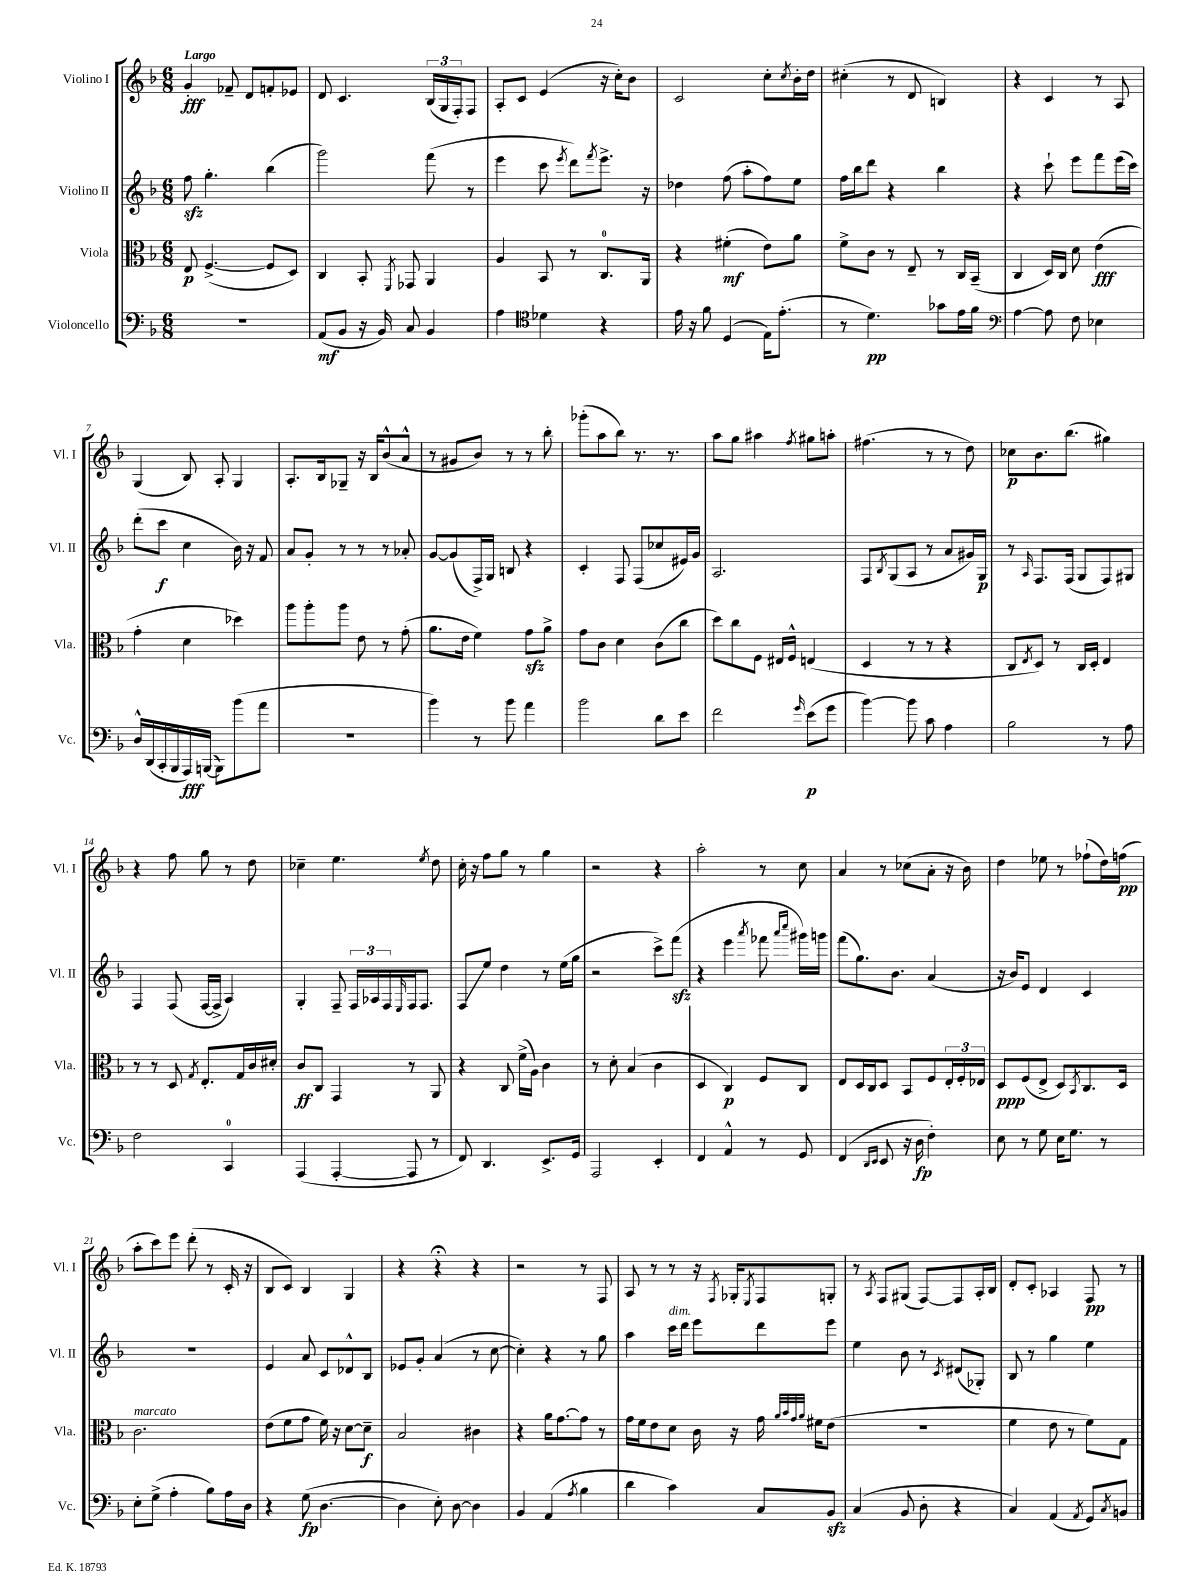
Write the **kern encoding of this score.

**kern	**kern	**kern	**kern
*staff4	*staff3	*staff2	*staff1
*clefF4	*clefC3	*clefG2	*clefG2
*k[b-]	*k[b-]	*k[b-]	*k[b-]
*M6/8	*M6/8	*M6/8	*M6/8
2.r	8E/	8ff\	4g'/
.	([4.F^/	4.gg'\	.
.	.	.	8f-~/
.	.	.	8d/L
.	8F/]L	(4bb-\	8f'/
.	8D/J)	.	8e-/J
=	=	=	=
(8AA/L	4C/	2ggg\)	8d/
8BB-/J	.	.	4.c/
16r	8BB-'/	.	.
16BB-/)	.	.	.
.	8qFF/	.	.
8C/	8GG-/	.	.
4BB-/	4AA/	(8fff\	(24B-/LL
.	.	.	24G/
.	.	.	24F'/J)
.	.	8r	8F/J
=	=	=	=
4A\	4A/	4eee\	8A'/L
.	.	.	8c/J
*clefC4	*	*	*
4d-\	8BB-/	8ccc\	(4e/
.	.	8qeee/	.
.	8r	8ddd\L)	.
.	.	8qfff/	.
4r	8.C/L	8.eee^\J	16r
.	.	.	16cc'\LK)
.	.	.	8b-\J
.	16AA/Jk	16r	.
=	=	=	=
16e\	4r	4dd-\	2c/
16r	.	.	.
8f\	.	.	.
(4D/	(4f#'\	(8ff\	.
.	.	8aa'\L	.
16E\LK)	8e\L)	8ff\)	8cc'\L
(8.e'\J	.	.	.
.	.	.	8qcc/
.	8a\J	8ee\J	16b-'\L
.	.	.	16dd\JJ
=	=	=	=
8r	8f^\L	16ff\LL	(4cc#'\
.	.	16bb-\J	.
4.d\)	8c\J	8ddd\J	.
.	8r	4r	8r
.	8E~/	.	8d/
8g-\L	8r	4bb-\	4B/)
16e\L	16C/LL	.	.
16f\JJ	(16BB-~/JJ	.	.
=	=	=	=
*clefF4	*	*	*
[4A\	4C/	4r	4r
8A\]	16D/LL)	8ccc`\	4c/
.	16C/JJ	.	.
8F\	8d\	8eee\L	.
4E-\	(4e\	8fff\	8r
.	.	(16eee\L	8A/
.	.	16ccc\JJ)	.
=	=	=	=
16D^^/LL	4g'\	(8ddd'\L	(4G/
(16DD/	.	.	.
16CC'/	.	8ccc\J	.
16BBB-/	.	.	.
16AAA/)	4d\	4cc\	8B-/)
([16BBB/JJ	.	.	.
8BBB\]L)	.	.	8A'/
(8b-\	4dd-\)	16b-\)	4G/
.	.	16r	.
8a\J	.	8f/	.
=	=	=	=
2.r	8aa\L	8a/L	8.A'/L
.	8aa'\	8g'/J	.
.	.	.	16B-/k
.	8aa\J	8r	8G-~/J
.	8e\	8r	16r
.	.	.	16B-/LK
.	8r	8r	(8b-^^/
.	(8g'\	8a-'/	8a^^/J
=	=	=	=
4b-\)	8.a\L	[8g/L	8r
.	.	(8g/]	8g#/L
.	16e\Jk	.	.
8r	4f\)	16F^/L)	8b-/J)
.	.	16G/JJ	.
8b-\	.	8B/	8r
4a\	8g\L	4r	8r
.	8a^\J	.	8bb-'\
=	=	=	=
2b-\	8g\L	4c'/	(8ggg-'\L
.	8c\J	.	8aa\
.	4d\	8F/	8bb-\J)
.	.	(8F/L	8.r
8d\L	(8c\L	8cc-/	.
.	.	.	8.r
8e\J	8cc\J	16e#/L)	.
.	.	16g/JJ	.
=	=	=	=
2f\	8dd\L)	2.A/	8aa\L
.	8cc\	.	8gg\J
.	8F\J	.	4aa#\
.	16E#/LL	.	.
.	16F^^/JJ	.	.
16qqg/	.	.	8qff/
(8e\L	(4E/	.	8gg#\L
8g\J	.	.	8aa'\J
=	=	=	=
[4b-\)	4D/	8F/L	(4.ff#\
.	.	8qB-/	.
.	.	(8G/	.
8b-\]	8r	8A/J	.
8c\	8r	8r	8r
4A\	4r	8a/L	8r
.	.	16g#/L)	8dd\)
.	.	16G/JJ	.
=	=	=	=
2B-\	8C/L	8r	8cc-\L
.	8qE/	16qqA/	.
.	8D/J)	8.F/L	8.b-\
.	8r	.	.
.	.	(16F/Jk	(8.bb-\J
.	16C/LL	8G/L	.
.	16D'/JJ	.	.
8r	4E/	8F/)	4gg#\)
8A\	.	8G#/J	.
=	=	=	=
2F\	8r	4F/	4r
.	8r	.	.
.	8D/	(8F/	8ff\
.	8qG/	.	.
.	8.E'/L	[16F/LL	8gg\
.	.	16F^/]JJ	.
4CC/	.	4A/)	8r
.	16G/L	.	.
.	16c/	.	8dd\
.	16d#'/JJ	.	.
=	=	=	=
(4AAA/	8c/L	4G'/	4cc-~\
.	8C/J	.	.
[4AAA'/	4GG/	8F~/	4.ee\
.	.	24F/LL	.
.	.	24A-/	.
.	.	24F/	.
.	.	16qqE/	.
8AAA/]	8r	16F/J	.
.	.	8.F/J	.
.	.	.	8qee/
8r	8AA/	.	8dd\
=	=	=	=
8FF/)	4r	8F/L	16cc'\
.	.	.	16r
4.DD/	.	8ee/J	8ff\L
.	8C/	4dd\	8gg\J
.	(16f^\LL	.	8r
.	16A\JJ)	.	.
8.EE^/L	4c\	8r	4gg\
.	.	(16ee\LL	.
16GG/Jk	.	16gg\JJ	.
=	=	=	=
2AAA/	8r	2r	2r
.	8d'\	.	.
.	(4B-/	.	.
4EE'/	4c\	8ccc^\L)	4r
.	.	(8fff\J	.
=	=	=	=
4FF/	4D/	4r	2aa'\
4AA^^/	4C/)	4eee\	.
.	.	8qaaa/	.
8r	8F/L	8fff-\	8r
.	.	16qqaaa/LL	.
.	.	16qqcccc/JJ	.
8GG/	8C/J	16ggg#\LL)	8cc\
.	.	16ggg\JJ	.
=	=	=	=
(4FF/	8E/L	(8fff\L	4a/
.	16D/L	8.gg\)	.
.	16C/J	.	.
16qqDD/LL	.	.	.
16qqEE/JJ	.	.	.
8EE/	8D/J	.	8r
.	.	8.b-\J	.
16r	8BB-/L	.	(8cc-\L
16D\	.	.	.
4F'\)	8F/	(4a/	8a'\J
.	24E'/L	.	16r
.	24F'/	.	.
.	.	.	16b-\)
.	24E-/JJ	.	.
=	=	=	=
8E\	8D/L	16r	4dd\
.	.	16b-/LK)	.
8r	(8F/	8e/J	.
8G\	8E^/J	4d/	8ee-\
16E\LK	8D/L)	.	8r
8.G\J	.	.	.
.	8qBB-/	.	.
.	8.C/	4c/	(8ff-`\L
8r	.	.	16dd\L)
.	16D/Jk	.	(16ff\JJ
=	=	=	=
8E'\L	2.c\	2.r	8aa'\L
(8G^\J	.	.	8ccc\)
4A'\	.	.	8eee\J
.	.	.	(8ddd'\
8B-\L)	.	.	8r
16A\L	.	.	16c'/
16D\JJ	.	.	16r
=	=	=	=
4r	(8e\L	4e/	8B-/L
.	8f\	.	8c/J)
(8G\	8g\J	8a/	4B-/
[4.D\	16f\)	8c/L	.
.	16r	.	.
.	[8d\L	8d-^^/	4G/
.	8d~\]J	8B-/J	.
=	=	=	=
4D\]	2B-/	8e-/L	4r
.	.	8g'/J	.
8E'\)	.	(4a/	4r;
[8D\	.	.	.
4D\]	4c#\	8r	4r
.	.	[8cc\	.
=	=	=	=
4BB-/	4r	4cc'\])	2r
(4AA/	16a\LK	4r	.
.	[8.g\	.	.
8qA/	.	.	.
4B-\	8g\]J	8r	8r
.	8r	8gg\	8F/
=	=	=	=
4d\	16g\LL	4aa\	8A/
.	16f\J	.	.
.	8e\	.	8r
4c\)	8d\J	16ccc\LL	8r
.	.	16ddd\JJ	.
.	16c\	8eee\L	16r
.	.	.	8qF/
.	16r	.	16G-'/LK
.	.	.	8qE/
8C/L	16g\	8ddd\	8F/
.	32qqa/LLL	.	.
.	32qqb-/	.	.
.	32qqg/	.	.
.	32qqa/JJJ	.	.
.	16f#\LK	.	.
8BB-/J	(8e\J	8eee\J	8G'/J
=	=	=	=
(4C/	2.r	4ee\	8r
.	.	.	8qA/
.	.	.	8F/L
8BB-/	.	8b-\	(8G#/J
8D'\	.	8r	[8F/L)
.	.	8qc/	.
4r	.	(8d#/L	8F/]
.	.	8G-'/J)	16A'/L
.	.	.	16B-/JJ
=	=	=	=
4C/)	4f\	8B-/	8d'/L
.	.	8r	8c'/J
(4AA/	8e\	4gg\	4A-/
.	8r	.	.
8qAA/	.	.	.
8GG/L)	8f\L)	4ee\	8F/
8qC/	.	.	.
8BB/J	8G\J	.	8r
==	==	==	==
*-	*-	*-	*-
